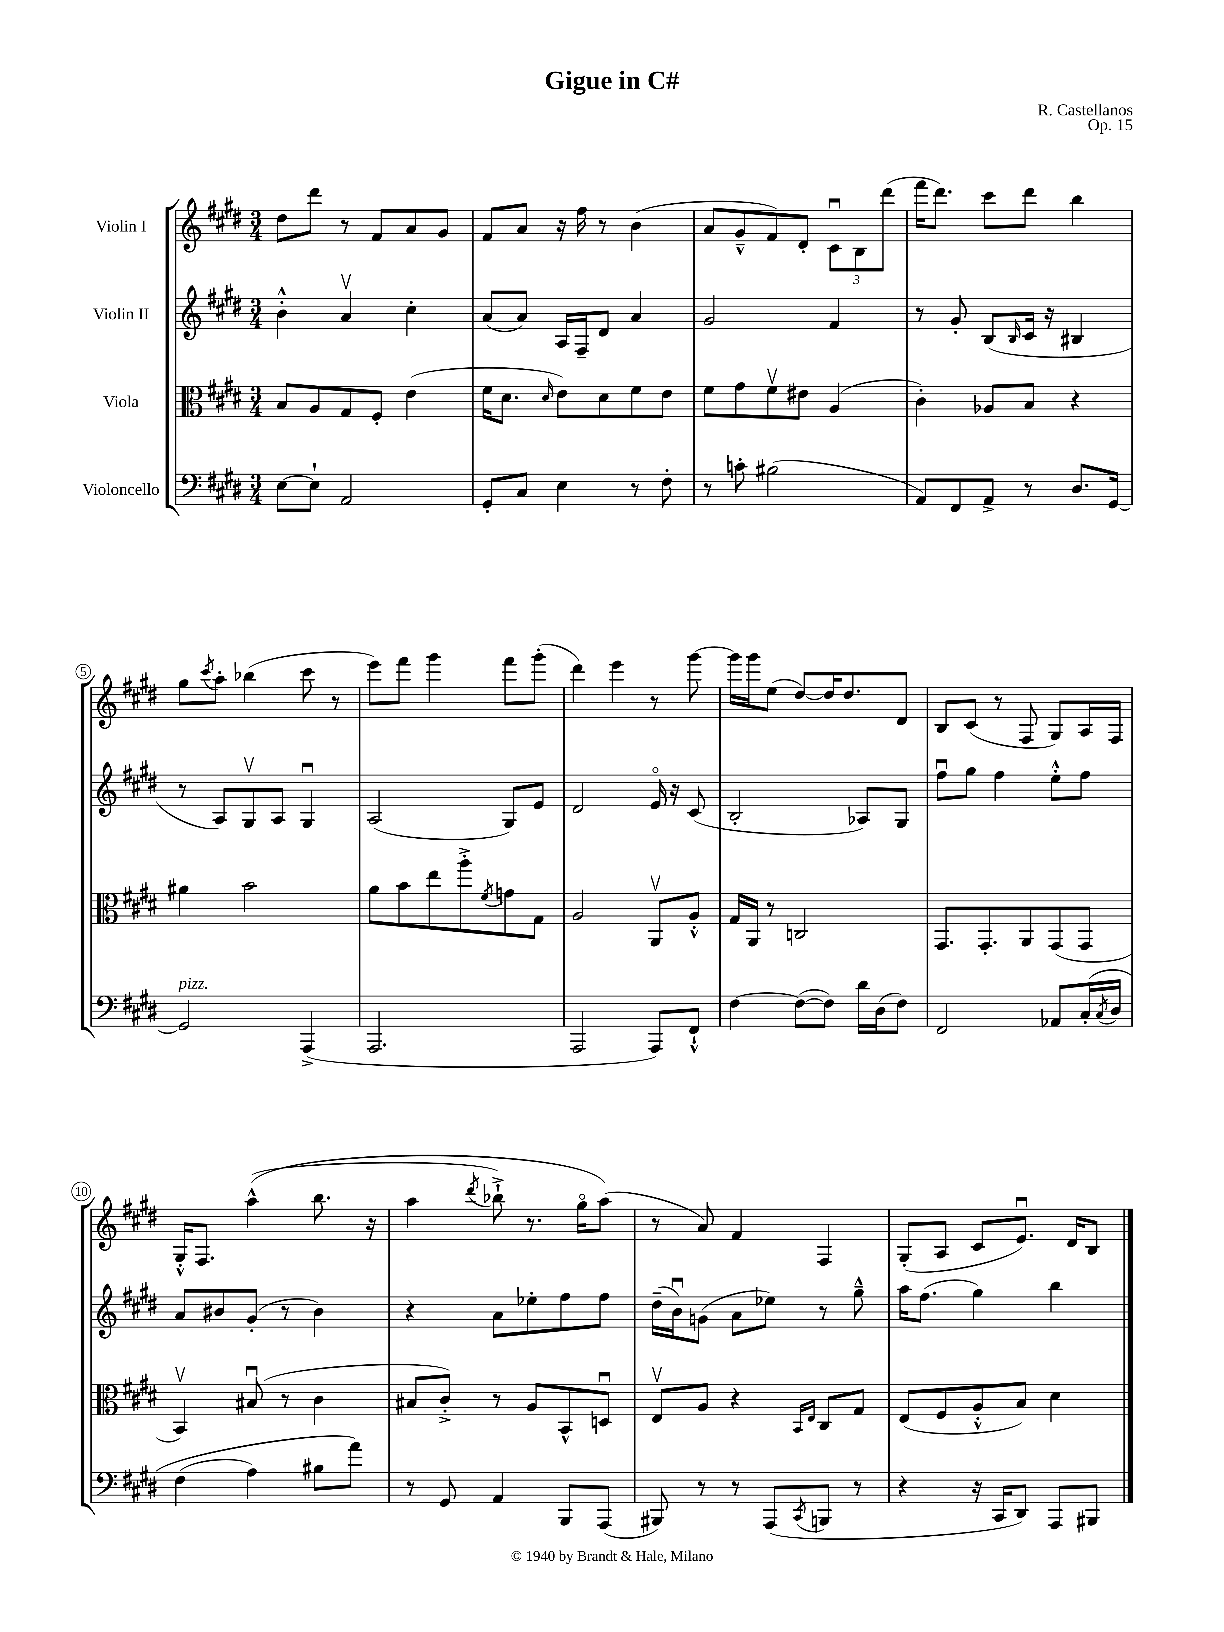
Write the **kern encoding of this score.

**kern	**kern	**kern	**kern
*staff4	*staff3	*staff2	*staff1
*clefF4	*clefC3	*clefG2	*clefG2
*k[f#c#g#d#]	*k[f#c#g#d#]	*k[f#c#g#d#]	*k[f#c#g#d#]
*M3/4	*M3/4	*M3/4	*M3/4
[8E\L	8B/L	4b'^^\	8dd#\L
8E`\]J	8A/	.	8ddd#\J
2AA/	8G#/	4av/	8r
.	8F#'/J	.	8f#/L
.	(4e\	4cc#'\	8a/
.	.	.	8g#/J
=	=	=	=
8GG#'/L	16f#\LK	(8a/L	8f#/L
.	8.d#\J	.	.
8C#/J	.	8a/J)	8a/J
.	16qqd#/	.	.
4E\	8e\L)	16A/LL	16r
.	.	16F#~/J	16ff#\
.	8d#\	8d#/J	8r
8r	8f#\	4a/	(4b\
8F#'\	8e\J	.	.
=	=	=	=
8r	8f#\L	2g#/	8a/L
8c'\	8g#\	.	8g#~^^/
(2B#\	8f#v\	.	8f#/)
.	8e#\J	.	8d#'/J
.	(4A/	4f#/	12c#u\L
.	.	.	12B\
.	.	.	(12ddd#\J
=	=	=	=
8AA/L)	4c#'\)	8r	16fff#\LK
.	.	.	8.ddd#\J)
8FF#/	.	8g#'/	.
8AA^/J	8A-/L	(8B/L	8ccc#\L
.	.	16qqB/	.
8r	8B/J	16c#/Jk	8ddd#\J
.	.	16r	.
8.D#/L	4r	4B#/	4bb\
[16GG#/Jk	.	.	.
=	=	=	=
2GG#/]	4a#\	8r	8gg#\L
.	.	.	8qccc#/
.	.	8A/L)	8aa'\J
.	2b\	8G#v/	(4bb-\
.	.	8A/J	.
(4AAA^/	.	4G#u/	8ccc#\
.	.	.	8r
=	=	=	=
2.AAA/	8a\L	(2A/	8eee\L)
.	8b\	.	8fff#\J
.	8ee\	.	4ggg#\
.	8aa'^\	.	.
.	8qf#/	.	.
.	8g\	8G#/L)	8fff#\L
.	8G#\J	8e/J	(8ggg#'\J
=	=	=	=
2AAA/	2A/	2d#/	4ddd#\)
.	.	.	4eee\
8AAA/L)	8AAv/L	16eo/	8r
.	.	16r	.
8FF#`^^/J	8A'^^/J	(8c#/	[8ggg#\
=	=	=	=
[4F#\	16G#/LL	2B'/	16ggg#\]LL
.	16AA/JJ	.	16ggg#\J
.	8r	.	(8ee\J
(8F#\_L	2C/	.	[8dd#/L)
8F#\]J)	.	.	16dd#/]K
.	.	.	8.dd#/
16d#\LL	.	8A-/L)	.
(16D#\J	.	.	.
8F#\J)	.	8G#/J	8d#/J
=	=	=	=
2FF#/	8.GG#/L	8ff#u\L	8B/L
.	.	8gg#\J	(8c#/J
.	8.GG#'/	.	.
.	.	4ff#\	8r
.	8AA/	.	8F#/
8AA-/L	(8GG#/	8ee'^^\L	8G#/L)
&(16C#'/L	8GG#/J	8ff#\J	16A/L
8qC#/	.	.	.
16D#/JJ	.	.	16F#/JJ
=	=	=	=
(4F#\	4BBv/)	8a/L	16G#'^^/LK
.	.	.	8.F#/J
.	.	8b#/	.
4A\)	(8B#u/	(8g#'/J	&((4aa^^\
.	8r	8r	.
8B#\L	4c#\	4b#\)	8.bb\
8a\J&)	.	.	.
.	.	.	16r
=	=	=	=
8r	8B#/L	4r	4aa\
8GG#/	8c#'^/J)	.	.
.	.	.	8qddd#/
4AA/	8r	8a\L	8bb-`^\)
.	8A/L	8ee-'\	8.r
8BBB/L	8BB^^/	8ff#\	.
.	.	.	16gg#o\LK
(8AAA/J	8Du/J	8ff#\J	(8aa\J&)
=	=	=	=
8BBB#/)	8Ev/L	(16dd#~\LL	8r
.	.	16bu\J)	.
8r	8A/J	(8g\J	8a/)
8r	4r	8a\L	4f#/
(8AAA/L	.	8ee-\J)	.
.	16qqBB/LL	.	.
8qCC#/	16qqE/JJ	.	.
8BBB/J	8C#/L	8r	4F#/
8r	8G#/J	8gg#~^^\	.
=	=	=	=
4r	(8E/L	16aa\LK	(8G#'/L
.	.	(8.ff#\J	.
.	8F#/	.	8A/J
16r	8A'^^/	4gg#\)	8c#/L
16CC#/LK	.	.	.
8DD#/J)	8B/J)	.	8.eu/J)
8AAA/L	4d#\	4bb\	.
.	.	.	16d#/LK
8BBB#/J	.	.	8B/J
==	==	==	==
*-	*-	*-	*-
